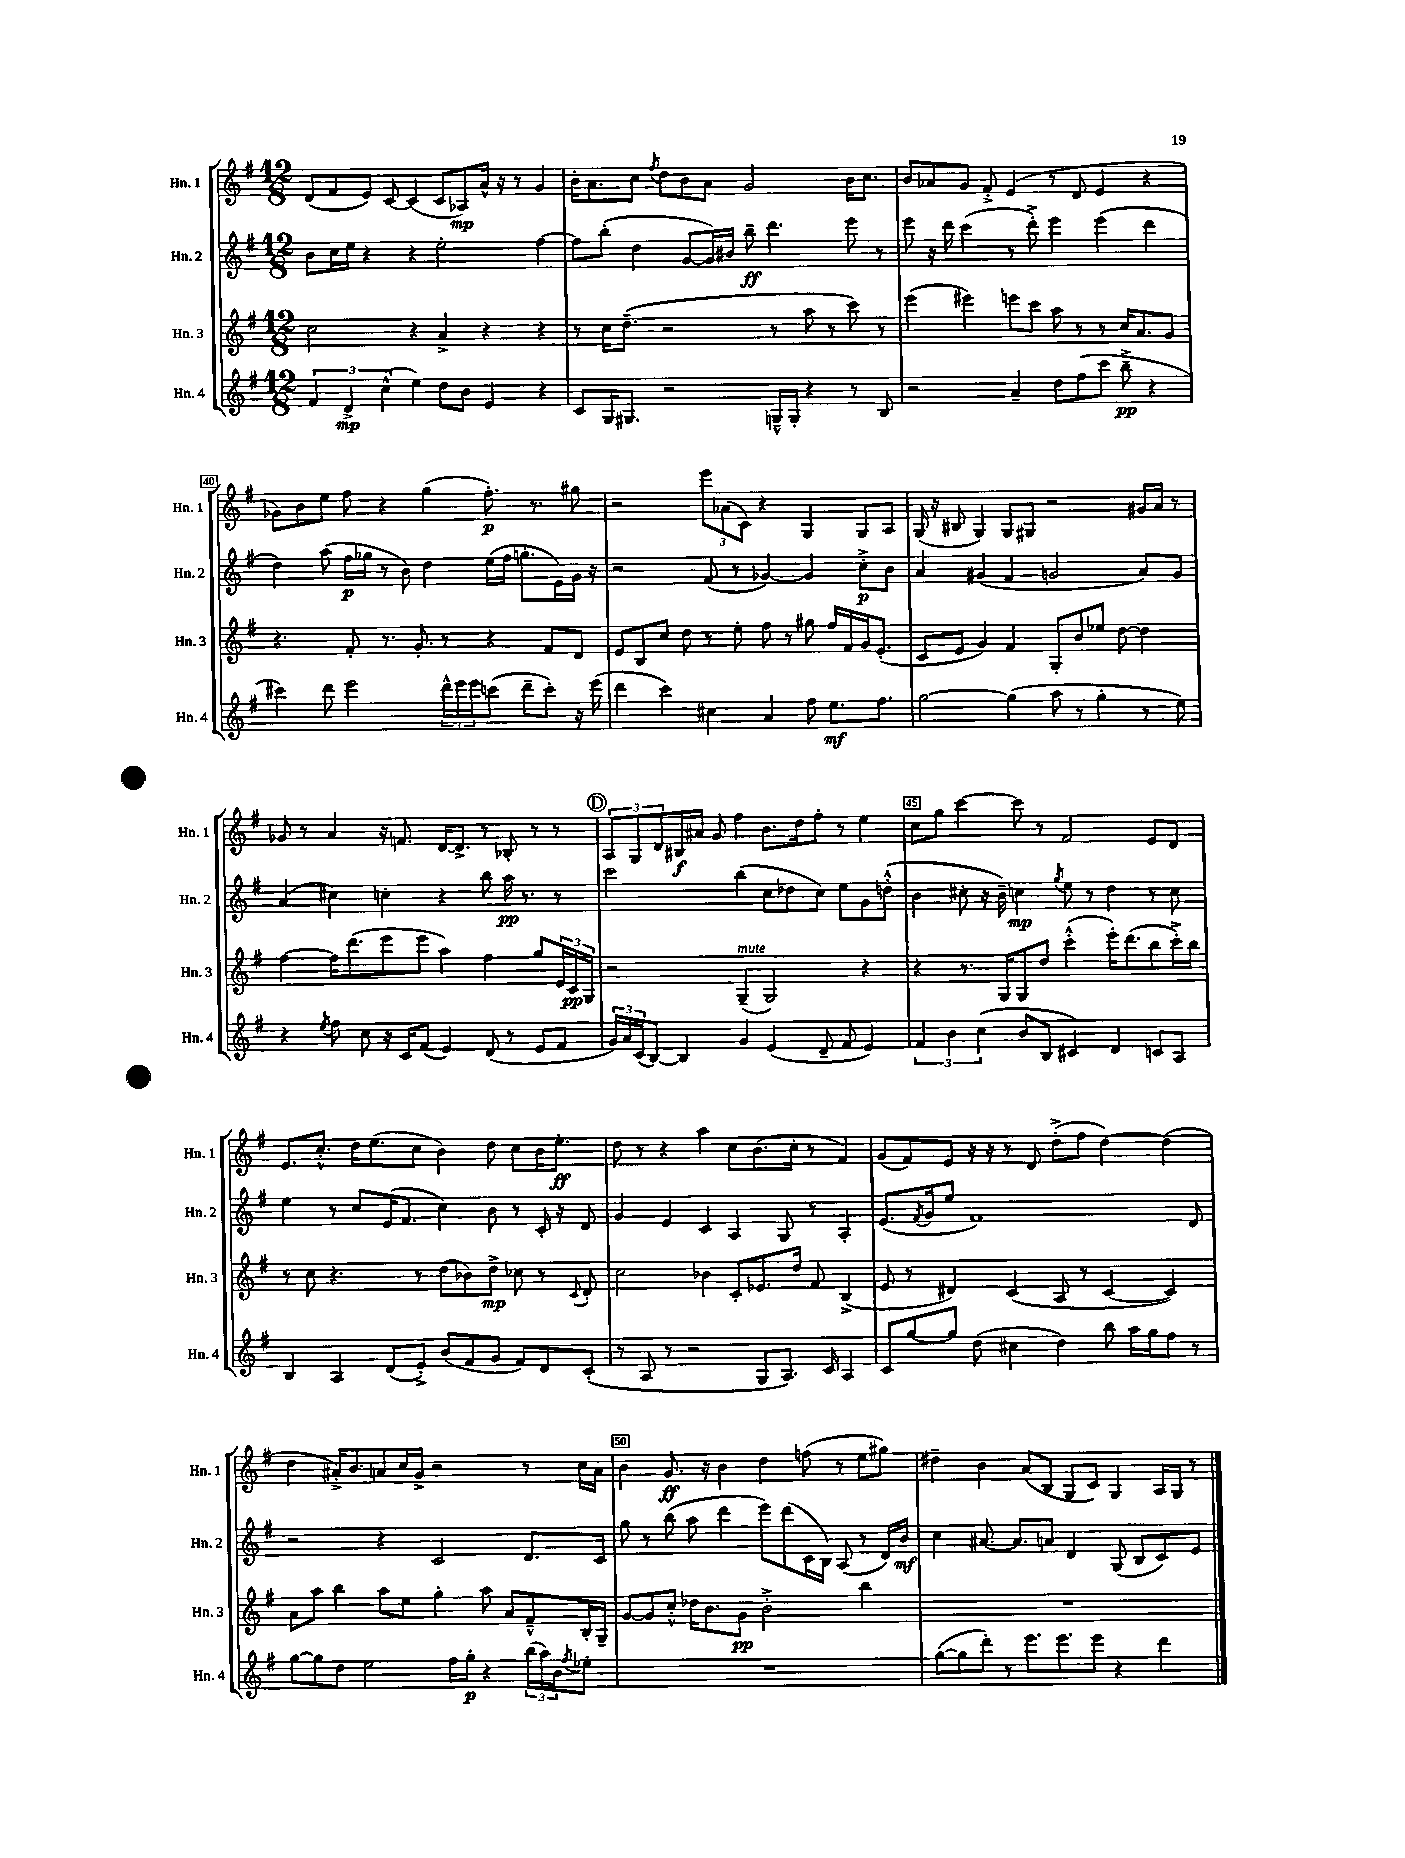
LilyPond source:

<<
\new StaffGroup <<
\new Staff = "s0" \with { instrumentName = "Hn. 1" shortInstrumentName = "Hn. 1" } {
    \clef treble \key g \major \numericTimeSignature \time 12/8
    d'8( fis'8 e'8) c'8~ c'4( c'8 aes8\mp) a'16-^ r16 r8 g'4 |
    b'16-. a'8. c''8 \acciaccatura { fis''8 } d''8 b'8 a'8 g'2 b'16 c''8. |
    b'8 aes'8 g'8 fis'8-.-> e'4( r8 d'8 e'4 r4 |
    ges'8) b'8 e''8 fis''8 r4 g''4( fis''8.-.\p) r8. gis''8 |
    r2 \tuplet 3/2 { e'''8 aes'8( c'8) } r4 g4 g8 a8 |
    g16( r16 bis8 g4) g8 gis8 r2 gis'16 a'16 r8 |
    ges'8 r8 a'4 r16 f'8. d'16~ d'8.-> r8 bes8-. r8 r8 |
    \mark \markup { \circle "D" } \tuplet 3/2 { a8 g8 d'8 } bis16\f ais'16 g'8 fis''4 b'8. d''16 fis''8-. r8 e''4 |
    c''8 g''8 c'''4~ c'''8 r8 fis'2 e'8 d'8 |
    e'8. c''8.-.-^ d''16 e''8.( c''8 b'4) d''8 c''8 b'16 e''8.-.\ff |
    d''8 r8 r4 a''4 c''8 b'8.( c''16-. r8 fis'4) |
    g'8( fis'8) e'8 r16 r16 r8 d'8 d''8-.->( fis''8 d''4~) d''4( |
    d''4 ais'16-.->) b'8. a'8 c''16 g'16-> r2 r8 c''16 a'16 |
    b'4 g'8.\ff r16 b'4 d''4 f''8( r8 e''8 gis''8) |
    dis''4-- b'4 a'8( b8 g8 c'8) g4 a16 g16 r8 \bar "|." |
}
\new Staff = "s1" \with { instrumentName = "Hn. 2" shortInstrumentName = "Hn. 2" } {
    \clef treble \key g \major \numericTimeSignature \time 12/8
    b'8 c''16 e''16 r4 r4 e''2-. fis''4~ |
    fis''8 b''8-.( d''4 g'8~ g'16) bis'16 b''8--\ff d'''4. e'''8 r8 |
    e'''8 r16 d'''16 c'''4( r8 d'''8-.->) e'''4 e'''4( d'''4 |
    d''4) a''8( fis''16\p ges''16 r8 b'8) d''4 e''16( fis''16 g''8.-. e'16) g'16 r16 |
    r2 fis'8( r8 ges'4~) ges'4 c''8-.->\p b'8 |
    a'4 gis'4( fis'4 g'2 a'8) g'8 |
    a'4( cis''4) c''4-. r4 b''8 a''16\pp r8. r8 |
    \mark \markup { \circle "D" } c'''2 b''4( c''8 des''8 c''8) e''8 g'8 d''8-.-^( |
    b'4 cis''8-. r16 b'16--) c''4\mp \acciaccatura { g''8 } e''8 r8 d''4 r8 c''8 |
    e''4 r8 c''8 e'16( fis'8. c''4) b'8 r8 c'16-. r16 d'8 |
    g'4 e'4 c'4 a4 g8 r8 a4-. |
    e'8.( \acciaccatura { fis'8 } g'16 e''8 fis'1) d'8 |
    r2 r4 c'2 d'8. c'16 |
    g''8 r8 b''8( a''8 d'''4 e'''8) d'''8( c'16 b16) a8( r8 d'16) b'16\mf |
    c''4 ais'8.~ ais'8. a'8 d'4 g8( b8 c'8) e'8 \bar "|." |
}
\new Staff = "s2" \with { instrumentName = "Hn. 3" shortInstrumentName = "Hn. 3" } {
    \clef treble \key g \major \numericTimeSignature \time 12/8
    c''2 r4 a'4-> r4 r4 |
    r8 c''16 d''8.--( r2 r8 a''8 r8 c'''8) r8 |
    e'''4( eis'''4) e'''8 c'''8 a''8 r8 r8 c''16 a'8. g'8 |
    r4. fis'8-. r8. g'8.-. r8 r4 fis'8 d'8 |
    e'8 b8 c''8 d''8 r8 e''8-. fis''8 r8 gis''8 fis''16 fis'16 g'16 e'8.-.( |
    c'8 e'8 g'4) fis'4 g8-. b'8 ees''8 d''8~ d''4 |
    fis''4~ fis''16 d'''8.( e'''8 e'''8 a''4) fis''4 g''8 \tuplet 3/2 { e'16 c'16\pp g16 } |
    \mark \markup { \circle "D" } r2 g4--^\markup { \italic "mute" }( g2) r4 |
    r4 r8. g16 g8 d''8 c'''4-.-^( e'''16-.) d'''8.( b''8 c'''16-.->) b''16 |
    r8 c''8 r4. r8 d''8( bes'8) d''8->\mp ces''8 r8 \appoggiatura { c'8 } d'8-. |
    c''2 bes'4 c'8-. ees'8. d''16 fis'8 b4->( |
    e'8 r8 dis'4) c'4( a8 r8 c'4~ c'4) |
    a'8 a''8 b''4 a''8 e''8 g''4-. a''8 a'8 fis'8---^ b16-. g16-- |
    g'8~ g'8 c''8-.-^ des''16 b'8. g'8\pp b'2-.-> b''4 |
    R1. \bar "|." |
}
\new Staff = "s3" \with { instrumentName = "Hn. 4" shortInstrumentName = "Hn. 4" } {
    \clef treble \key g \major \numericTimeSignature \time 12/8
    \tuplet 3/2 { fis'4 d'4->\mp c''4-^( } e''4) d''8 b'8 e'4 r4 |
    c'8 g16 gis8. r2 g16---^ g16-. r4 r8 b8 |
    r2 a'4-- d''8 fis''8( c'''8 b''8--->\pp r4 |
    cis'''4) d'''8 e'''2 \tuplet 3/2 { d'''16-^ e'''16 e'''16 } c'''8( d'''8-- c'''8-.) r16 e'''16( |
    d'''4 c'''4) cis''4 a'4 fis''8 e''8.\mf fis''8. |
    g''2~ g''4( a''8 r8 g''4-. r8 e''8) |
    r4 \acciaccatura { e''8 } fis''8 c''8 r16 c'16 fis'8( e'4) d'8( r8 e'8 fis'8 |
    \mark \markup { \circle "D" } \tuplet 3/2 { g'16) a'16 c'16( } b8~) b4 g'4 e'4( d'8-- fis'8 e'4) |
    \tuplet 3/2 { fis'4 b'4 c''4( } b'8 b8 cis'4) d'4 c'8 a8 |
    b4 a4 d'8( e'8-.->) b'8( fis'8 g'8 fis'8) d'8 c'8-.( |
    r8 a8 r8 r2 g8 a8.) c'16 a4 |
    c'8 g''8~ g''8 d''8( cis''4 d''4) b''8 a''16 g''16 fis''8 r8 |
    g''8~ g''8 d''8 e''2 fis''16 g''16-.\p r4 \tuplet 3/2 { b''16( a''16) b'16 } \acciaccatura { fis''8 } ees''8-. |
    R1. |
    g''8~( g''8 d'''8-.) r8 e'''8. e'''8. e'''8 r4 d'''4 \bar "|." |
}
>>
>>
\layout { \context { \Score currentBarNumber = #37 \override BarNumber.break-visibility = ##(#f #t #t) barNumberVisibility = #(every-nth-bar-number-visible 5) \override BarNumber.stencil = #(make-stencil-boxer 0.1 0.3 ly:text-interface::print) } }
